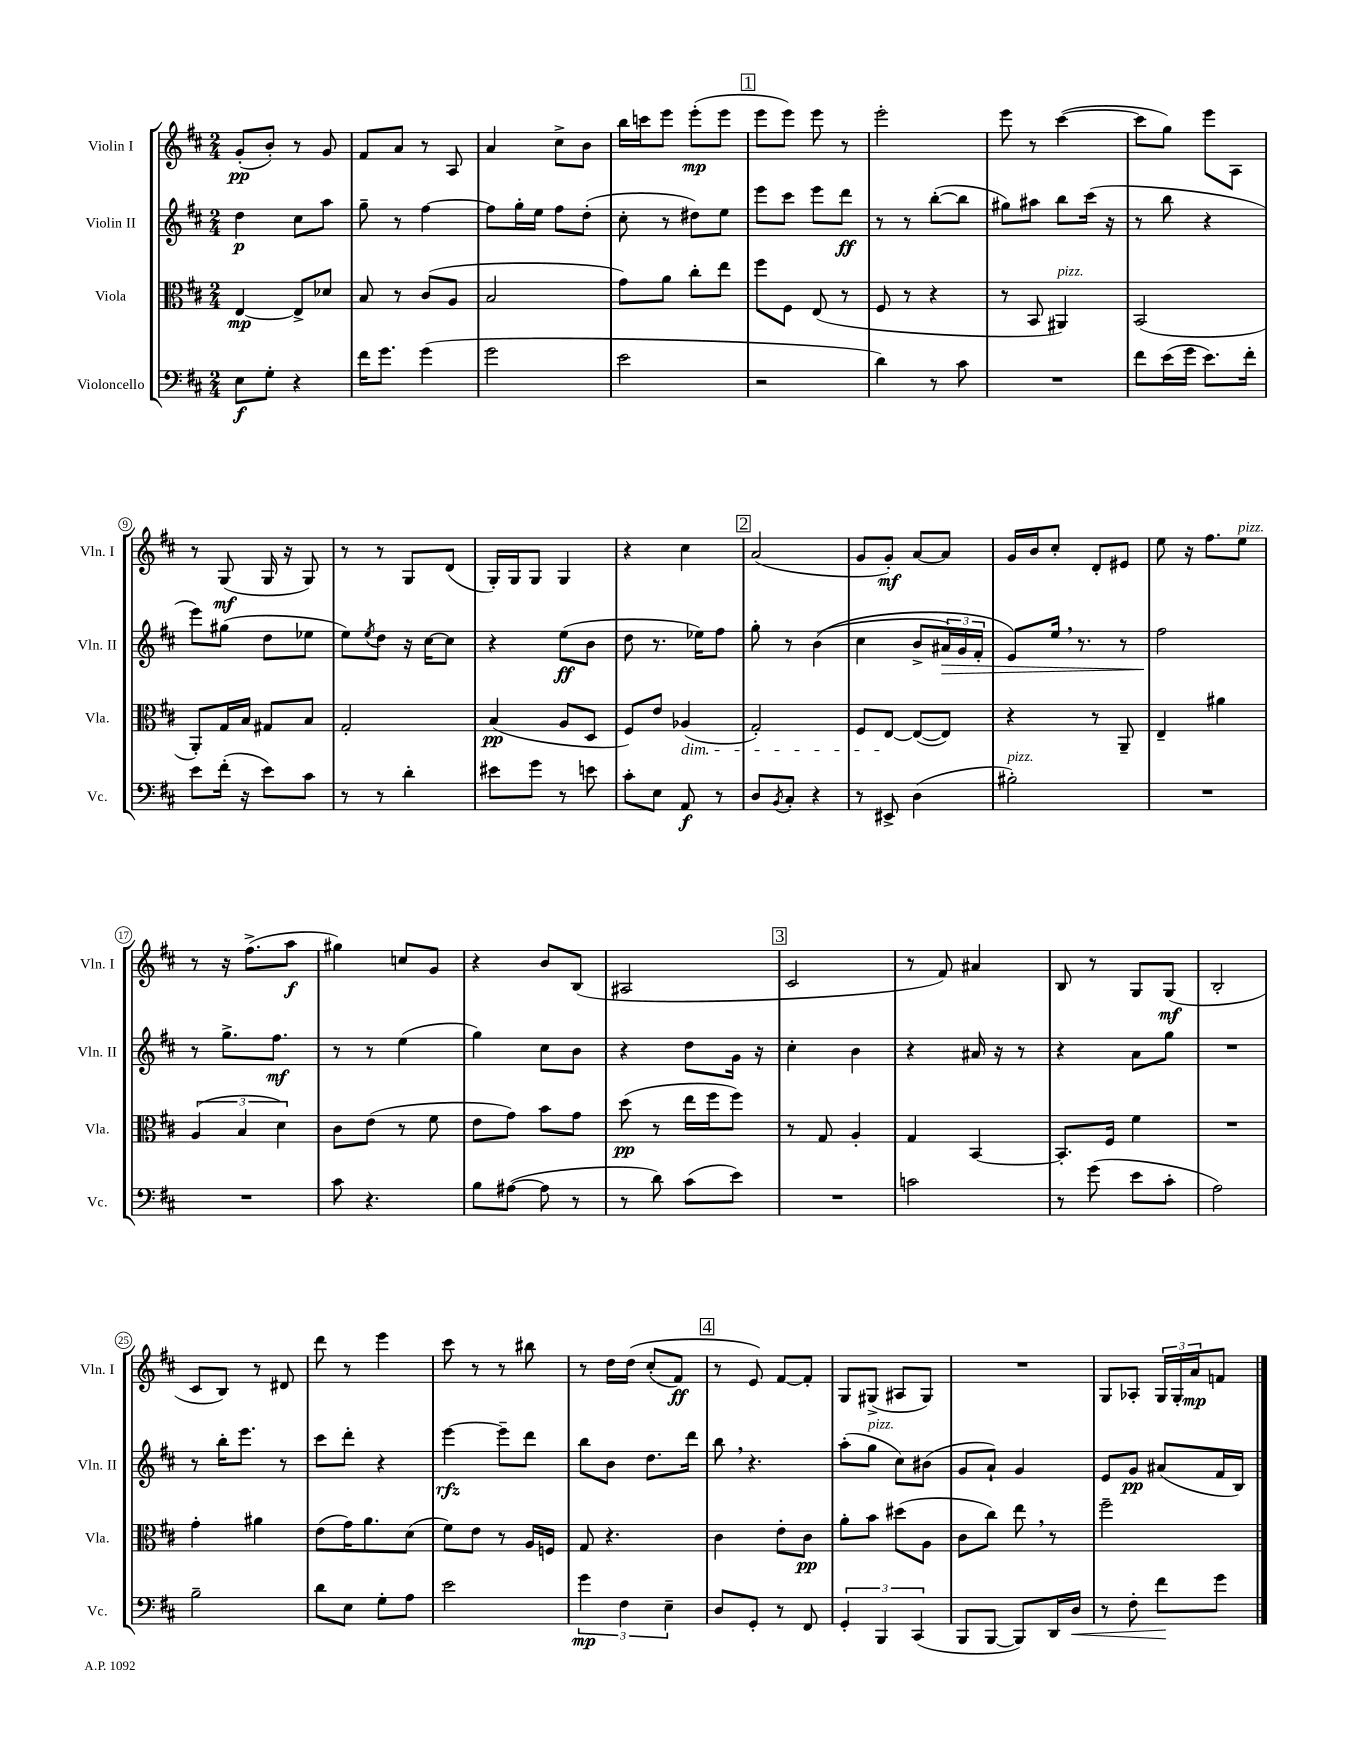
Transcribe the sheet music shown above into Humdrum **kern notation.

**kern	**kern	**kern	**kern
*staff4	*staff3	*staff2	*staff1
*clefF4	*clefC3	*clefG2	*clefG2
*k[f#c#]	*k[f#c#]	*k[f#c#]	*k[f#c#]
*M2/4	*M2/4	*M2/4	*M2/4
8E	[4E	4dd	(8g'
8G'	.	.	8b')
4r	8E^]	8cc#	8r
.	8d-	8aa	8g
=	=	=	=
16f#	8B	8gg~	8f#
8.g	.	.	.
.	8r	8r	8a
(4g	(8c#	[4ff#	8r
.	8A	.	8A
=	=	=	=
2g	2B	8ff#]	4a
.	.	16gg'	.
.	.	16ee	.
.	.	8ff#	8cc#^
.	.	(8dd'	8b
=	=	=	=
2e	8g)	8cc#'	16bb
.	.	.	16ccc
.	8a	8r	8eee
.	8cc#'	8dd#)	(8eee'
.	8ee	8ee	8eee
=	=	=	=
2r	8ff#	8eee	8eee
.	8F#	8ccc#	8eee)
.	(8E	8eee	8eee
.	8r	8ddd	8r
=	=	=	=
4d)	8F#	8r	2eee'
.	8r	8r	.
8r	4r	([8bb'	.
8c#	.	8bb]	.
=	=	=	=
2r	8r	8gg#)	8eee
.	8BB	8aa#	8r
.	4AA#)	8bb	([4ccc#
.	.	(16ccc#	.
.	.	16r	.
=	=	=	=
8f#	(2BB	8r	8ccc#]
(16e	.	8bb	8gg)
16g	.	.	.
8.e)	.	4r	8eee
.	.	.	8A
16f#'	.	.	.
=	=	=	=
8e	8AA')	8eee)	8r
(16f#'	16G	(8gg#	(8G
16r	16B	.	.
8e)	8G#	8dd	16G
.	.	.	16r
8c#	8B	8ee-	8G)
=	=	=	=
8r	2G'	8ee)	8r
.	.	8qee	.
8r	.	8dd	8r
4d'	.	16r	8G
.	.	[16cc#	.
.	.	8cc#]	(8d
=	=	=	=
8e#	(4B	4r	16G')
.	.	.	16G
8g	.	.	8G
8r	8A	(8ee	4G
8e	8D	8b	.
=	=	=	=
8c#'	8F#)	8dd	4r
8E	8e	8.r	.
8AA	(4A-	.	4cc#
.	.	16ee-)	.
8r	.	8ff#	.
=	=	=	=
8D	2G')	8gg'	(2a
8qBB	.	.	.
8C#'	.	8r	.
4r	.	&((4b	.
=	=	=	=
8r	8F#	4cc#	8g
8EE#^	[8E	.	8g')
(4D	(8E_	8b^	[8a
.	8E])	24a#)	8a]
.	.	24g	.
.	.	24f#'	.
=	=	=	=
2B#')	4r	8e&)	16g
.	.	.	16b
.	.	16ee	8cc#'
.	.	8.r	.
.	8r	.	8d'
.	8AA~	8r	8e#
=	=	=	=
2r	4E~	2ff#	8ee
.	.	.	16r
.	.	.	8.ff#
.	4a#	.	.
.	.	.	8ee
=	=	=	=
2r	(6A	8r	8r
.	.	8.gg^	16r
.	6B	.	.
.	.	.	(8.ff#^
.	.	8.ff#	.
.	6d)	.	.
.	.	.	8aa
=	=	=	=
8c#	8c#	8r	4gg#)
4.r	(8e	8r	.
.	8r	(4ee	8cc
.	8f#	.	8g
=	=	=	=
8B	8e	4gg)	4r
([8A#	8g)	.	.
8A#]	8b	8cc#	8b
8r	8g	8b	(8B
=	=	=	=
8r	(8dd	4r	2A#
8d)	8r	.	.
(8c#	16ee	8dd	.
.	16ff#	.	.
8e)	8ff#)	16g	.
.	.	16r	.
=	=	=	=
2r	8r	4cc#'	2c#
.	8G	.	.
.	4A'	4b	.
=	=	=	=
2c	4G	4r	8r
.	.	.	8f#)
.	[4BB	16a#	4a#
.	.	16r	.
.	.	8r	.
=	=	=	=
8r	8.BB']	4r	8B
(8g	.	.	8r
.	16F#	.	.
8e	4f#	8a	8G
8c#'	.	8gg	(8G
=	=	=	=
2A)	2r	2r	2B'
=	=	=	=
2B~	4g'	8r	8c#
.	.	16bb'	8B)
.	.	8.eee	.
.	4a#	.	8r
.	.	8r	8d#
=	=	=	=
8d	(8e	8ccc#	8ddd
8E	16g)	8ddd'	8r
.	8.a	.	.
8G'	.	4r	4eee
8A	(8d	.	.
=	=	=	=
2e	8f#)	[4eee	8ccc#
.	8e	.	8r
.	8r	8eee~]	8r
.	16A	8ddd	8bb#
.	16F	.	.
=	=	=	=
6g	8G	8bb	8r
.	4.r	8b	16dd
6F#	.	.	.
.	.	.	&(16dd
.	.	8.dd	(8cc#'
6E~	.	.	.
.	.	.	8f#)
.	.	16ddd	.
=	=	=	=
8D	4c#	8bb	8r
8GG'	.	4.r	8e&)
8r	8e'	.	[8f#
8FF#	8c#	.	8f#']
=	=	=	=
6GG'	8a'	(8aa'	8G
.	8b	8gg	(8G#^
6BBB	.	.	.
.	(8dd#	8cc#)	8A#
(6CC#	.	.	.
.	8A	(8b#	8G#)
=	=	=	=
8BBB	8c#	8g	2r
[8BBB	8cc#)	8a`)	.
8BBB])	8ee	4g	.
16DD	8r	.	.
16D	.	.	.
=	=	=	=
8r	2ff#~	8e	8G
8F#'	.	8g	8A-'
8f#	.	(8a#	24G
.	.	.	24G'
.	.	.	24a
8g	.	16f#	8f
.	.	16B)	.
==	==	==	==
*-	*-	*-	*-
